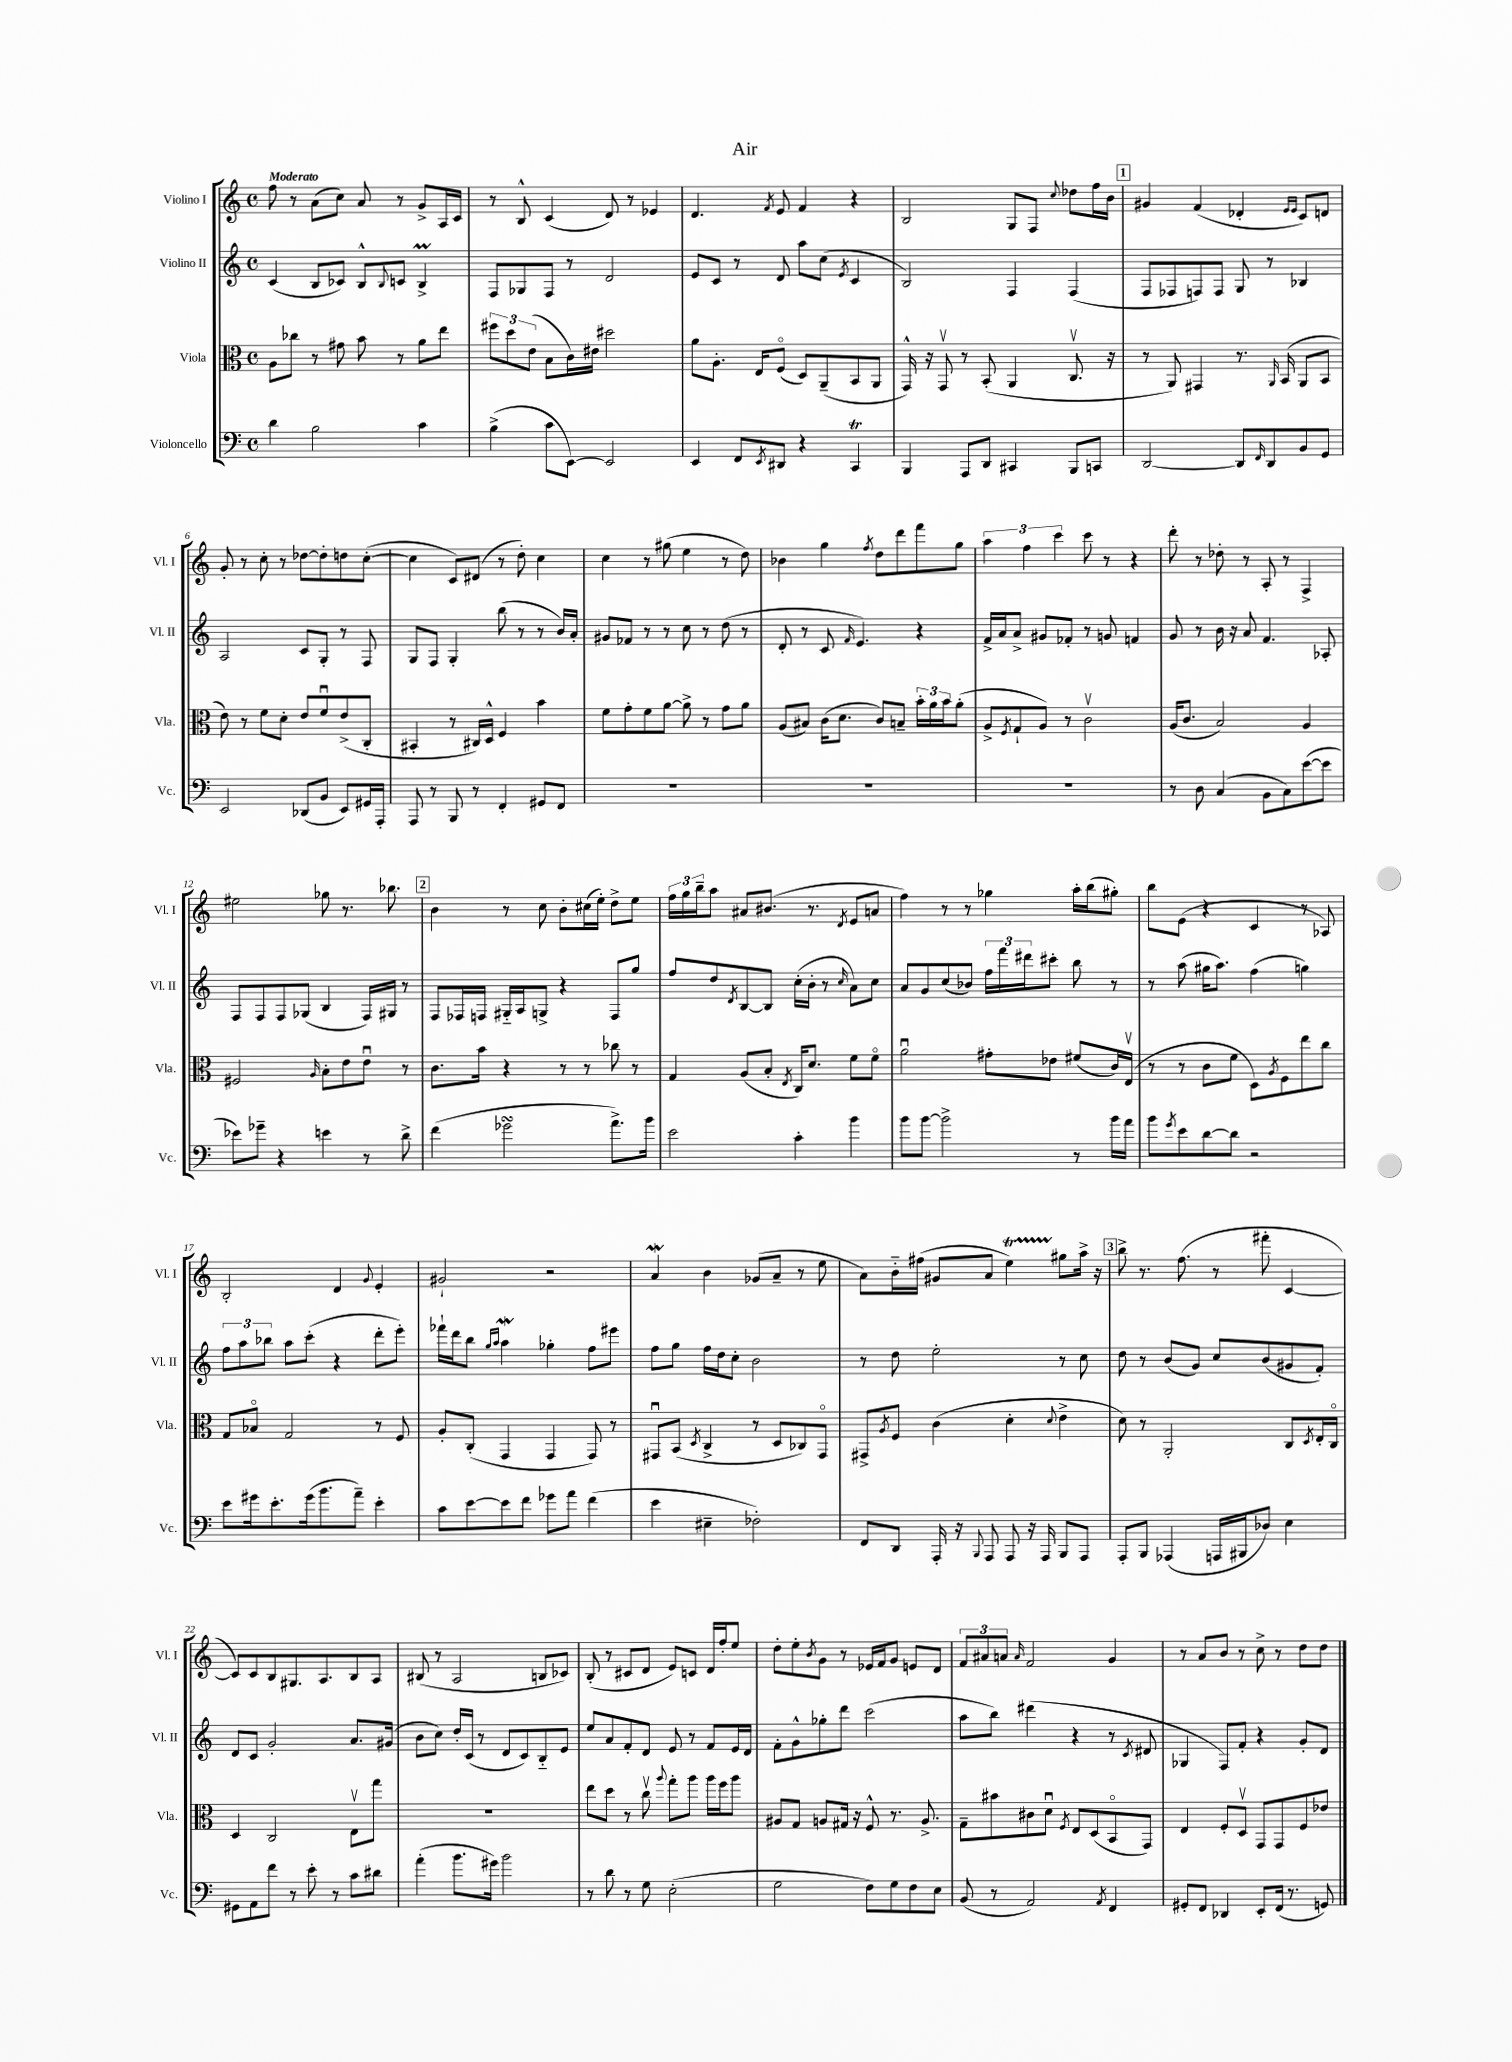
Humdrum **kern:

**kern	**kern	**kern	**kern
*staff4	*staff3	*staff2	*staff1
*clefF4	*clefC3	*clefG2	*clefG2
*k[]	*k[]	*k[]	*k[]
*M4/4	*M4/4	*M4/4	*M4/4
*met(c)	*met(c)	*met(c)	*met(c)
4d	8A	(4c	8ff
.	8cc-	.	8r
2B	8r	8B	(8a
.	8g#	8c-)	8cc)
.	8b	8B^^	8a
.	.	8qqB	.
.	8r	8c	8r
4c	8a	4B^	8g^
.	8ee	.	16A
.	.	.	16c
=	=	=	=
(4B^	12ff#	8F	8r
.	12dd	.	.
.	.	8G-	8B^^
.	(12e	.	.
8c	8B	8F	(4c
[8EE)	16c)	8r	.
.	16e#	.	.
2EE]	2dd#	2d	8d)
.	.	.	8r
.	.	.	4e-
=	=	=	=
4EE	8a	8e	4.d
.	8.A'	8c	.
8FF	.	8r	.
.	16E	.	.
8qEE	.	.	8qf
8DD#	(8Fo	8d	8e
4r	8D)	8aa	4f
.	(8AA~	(8cc	.
.	.	8qe	.
4CC	8BB	4c	4r
.	8AA	.	.
=	=	=	=
4BBB	16GG^^)	2B)	2B
.	16r	.	.
.	8GGv	.	.
8AAA	8r	.	.
8DD	(8BB'	.	.
4CC#	4AA	4F	8G
.	.	.	8F
.	.	.	8qqcc
8BBB	8.Cv	(4F	8dd-
8CC	.	.	16ff
.	16r	.	16b
=	=	=	=
[2DD	8r	8F	4g#
.	8AA)	8F-	.
.	4GG#	8F)	(4f
.	.	8F	.
8DD]	8.r	8G	4d-'
16qqFF	.	.	.
8DD	.	8r	.
.	16qqAA	.	.
.	(16BB	.	.
.	.	.	16qqe
.	.	.	16qqe
8BB	8AA	4B-	8c)
8GG	8BB	.	8d
=	=	=	=
2EE	8e)	2A	8g'
.	8r	.	8r
.	8f	.	8cc'
.	8d'	.	8r
(8DD-	8e	8c	[8dd-
8BB	8fu	8G'	8dd-']
8EE)	(8e^	8r	8dd
16GG#	8C'	8F	([8cc'
16AAA'	.	.	.
=	=	=	=
8AAA	4BB#'	8G	4cc]
8r	.	8F	.
8BBB	8r	4G'	8c)
8r	16C#)	.	(8d#
.	16D^^	.	.
4FF'	4F	(8bb	8r
.	.	8r	8dd')
8GG#	4b	8r	4cc
8FF	.	16b)	.
.	.	16a'	.
=	=	=	=
1r	8f	8g#	4cc
.	8g'	8f-	.
.	8f	8r	8r
.	[8a	8r	(8gg#
.	8a^]	8cc	4ee
.	8r	8r	.
.	8g	(8dd	8r
.	8a	8r	8dd)
=	=	=	=
1r	(8A	8d'	4b-
.	8B#)	8r	.
.	(16c	8c	4gg
.	8.d	.	.
.	.	16qqf	.
.	.	4.e)	.
.	.	.	8qff
.	8c)	.	8dd
.	8B~	.	8ddd
.	24b'	4r	8fff
.	24a	.	.
.	24b	.	.
.	(8a'	.	8gg
=	=	=	=
1r	8A^	16f^	6aa
.	.	16a	.
.	8qF	.	.
.	8G`	8a^	.
.	.	.	6ff
.	8A)	8g#	.
.	.	.	6ccc
.	8r	8f-'	.
.	2cv	8r	8ccc
.	.	8g	8r
.	.	4f	4r
=	=	=	=
8r	(16A	8g	8ddd'
.	8.c	.	.
8D	.	8r	8r
(4C	2B)	16b	8dd-'
.	.	16r	.
.	.	8a	8r
8BB	.	4.f	8A'
8C)	.	.	8r
([8e	4A	.	4F^
8e]	.	8A-'	.
=	=	=	=
8e-)	2F#	8F	2ee#
8g-~	.	8F	.
4r	.	8F	.
.	.	(8G-	.
.	16qqA	.	.
4e	8B'	4B	8gg-
.	8e	.	8.r
8r	8eu	16F)	.
.	.	16G#	8.bb-
8d^	8r	8r	.
=	=	=	=
(4f	8.c	8F	4b
.	.	16F-	.
.	16b	16F	.
2g-	4r	16G#'~	8r
.	.	16A	.
.	.	8G^	8cc
.	8r	4r	8b'
.	8r	.	(16cc#
.	.	.	16ee')
8.a^)	8cc-	8F	8dd^
.	8r	8gg	8ee
16b	.	.	.
=	=	=	=
2e	4G	8ff	24ff
.	.	.	24gg
.	.	.	24bb~
.	.	8dd	8aa
.	.	8qd	.
.	(8A	[8B	8a#
.	8B'	8B]	(8.b#
.	8qE	.	.
4c'	16C)	(16cc'	.
.	8.d	16b'	8.r
.	.	8r	.
.	.	16qqcc	8qd
4b	8f	8a)	8e
.	8fo	8cc	8a
=	=	=	=
8b	2au	8a	4ff)
[8b	.	8g	.
2b^]	.	(8cc	8r
.	.	8b-)	8r
.	8g#'	24ff	4gg-
.	.	24fff	.
.	.	24ddd#	.
.	8e-	8ccc#'	.
8r	(8f#	8bb	16aa'
.	.	.	(16bb
16b	16c)	8r	8gg#')
16a	(16Ev	.	.
=	=	=	=
8b	8r	8r	8bb
8qg	.	.	.
8e	8r	(8aa	(8e
[8d	8c	16gg#	4r
.	.	8.aa)	.
8d]	8f	.	.
2r	8D)	(4ff	4c
.	8qA	.	.
.	8F	.	.
.	8ee	4gg)	8r
.	8cc	.	8A-)
=	=	=	=
8e	8G	12ff	2B'
.	.	12aa	.
16g#	8B-o	.	.
.	.	12bb-	.
8.e'	.	.	.
.	2G	8aa	.
(16g#	.	(8ccc'	.
8.b	.	.	.
.	.	4r	4d
8a~)	.	.	.
.	.	.	8qqg
4e'	8r	8ddd'	4e'
.	8F	8eee')	.
=	=	=	=
8c	8A'	16fff-`	2g#`
.	.	16ddd	.
[8e	(8C'	8bb	.
.	.	16qqgg	.
.	.	16qqaa	.
8e]	4GG	4aa	.
8f	.	.	.
8g-	4GG	4gg-'	2r
8a	.	.	.
(4f	8GG)	8ff	.
.	8r	8eee#	.
=	=	=	=
4e	8GG#u	8ff	4a
.	(8BB	8gg	.
.	8qD	.	.
4E#~	4C^	16ff	4b
.	.	16dd	.
.	.	8cc'	.
2F-')	8r	2b	(8g-
.	8D	.	8a~
.	8C-)	.	8r
.	8GG#o	.	8ee
=	=	=	=
8FF	8GG#^	8r	8a)
.	8qA	.	.
8DD	8F	8dd	16b'~
.	.	.	(16ff#
16AAA'	(4c	2ee'	8g#
16r	.	.	.
8qqBBB	.	.	.
8AAA	.	.	8a
8AAA	4d'	.	4ee)
16r	.	.	.
16AAA	.	.	.
.	8qqd	.	.
8BBB	4e^	8r	8gg#
8AAA	.	8cc	16aa^
.	.	.	16r
=	=	=	=
8AAA'	8d)	8dd	8bb^
8BBB	8r	8r	8.r
(4AAA-	2AA'	(8b	.
.	.	.	(8.ff
.	.	8g)	.
16AAA	.	8cc	8r
16BBB#	.	.	.
8D-)	.	(8b	8fff#'
4E	8C	8g#	[4c
.	8qD	.	.
.	16E'	8f')	.
.	16Co	.	.
=	=	=	=
8GG#	4D	8d	8c])
8AA	.	8c	8c
8f	2C	2g'	8B
8r	.	.	8.G#
8e'	.	.	.
.	.	.	8.A
8r	.	.	.
8c	8Ev	8.a	8B
8d#	8gg	.	8A
.	.	(16g#	.
=	=	=	=
(4a'	1r	8b	(8B#
.	.	8cc)	8r
8.b	.	16dd'	2A
.	.	(16c	.
.	.	8r	.
16g#)	.	.	.
2b	.	8d	.
.	.	8c)	.
.	.	8B'~	8B
.	.	8e	8c-)
=	=	=	=
8r	8ee	8ee	(8B'
8d	8dd	8a	8r
8r	8r	8f'	8c#
8G	8ccv	8d	8d
.	8qqaa	.	.
(2E'	8gg'	8e	8e)
.	8aa	8r	8c
.	16aa	8f	16d
.	16ff	.	16ff'
.	8aa	16e	8ee
.	.	16d	.
=	=	=	=
2G	8A#	8f'	8dd'
.	8G	8g^^	8ee'
.	.	.	8qb
.	8A	8gg-'	8g
.	16G#	8ddd	8r
.	16r	.	.
8F)	8F^^	(2ccc	16e-
.	.	.	16f
8G	8.r	.	8g
8F	.	.	8e
.	8.A^	.	.
8E	.	.	8d
=	=	=	=
(8BB	8G~	8aa	12f
.	.	.	12a#
8r	8b#	8bb)	.
.	.	.	12a
.	.	.	16qqa
2AA)	8c#	(4ddd#	2f
.	8du	.	.
.	8qF	.	.
.	8E	4r	.
.	(8D	.	.
8qAA	.	.	.
4FF	8BBo	8r	4g
.	.	8qc	.
.	8GG)	8d#	.
=	=	=	=
8GG#'	4E	4G-	8r
8FF	.	.	8a
4DD-	8F'	8F)	8b
.	8Dv	8f'	8r
8EE'	8GG	4r	8cc^
(16FF	8GG	.	8r
8.r	.	.	.
.	8F	8g'	8dd
8GG)	8e-	8d	8dd
==	==	==	==
*-	*-	*-	*-
